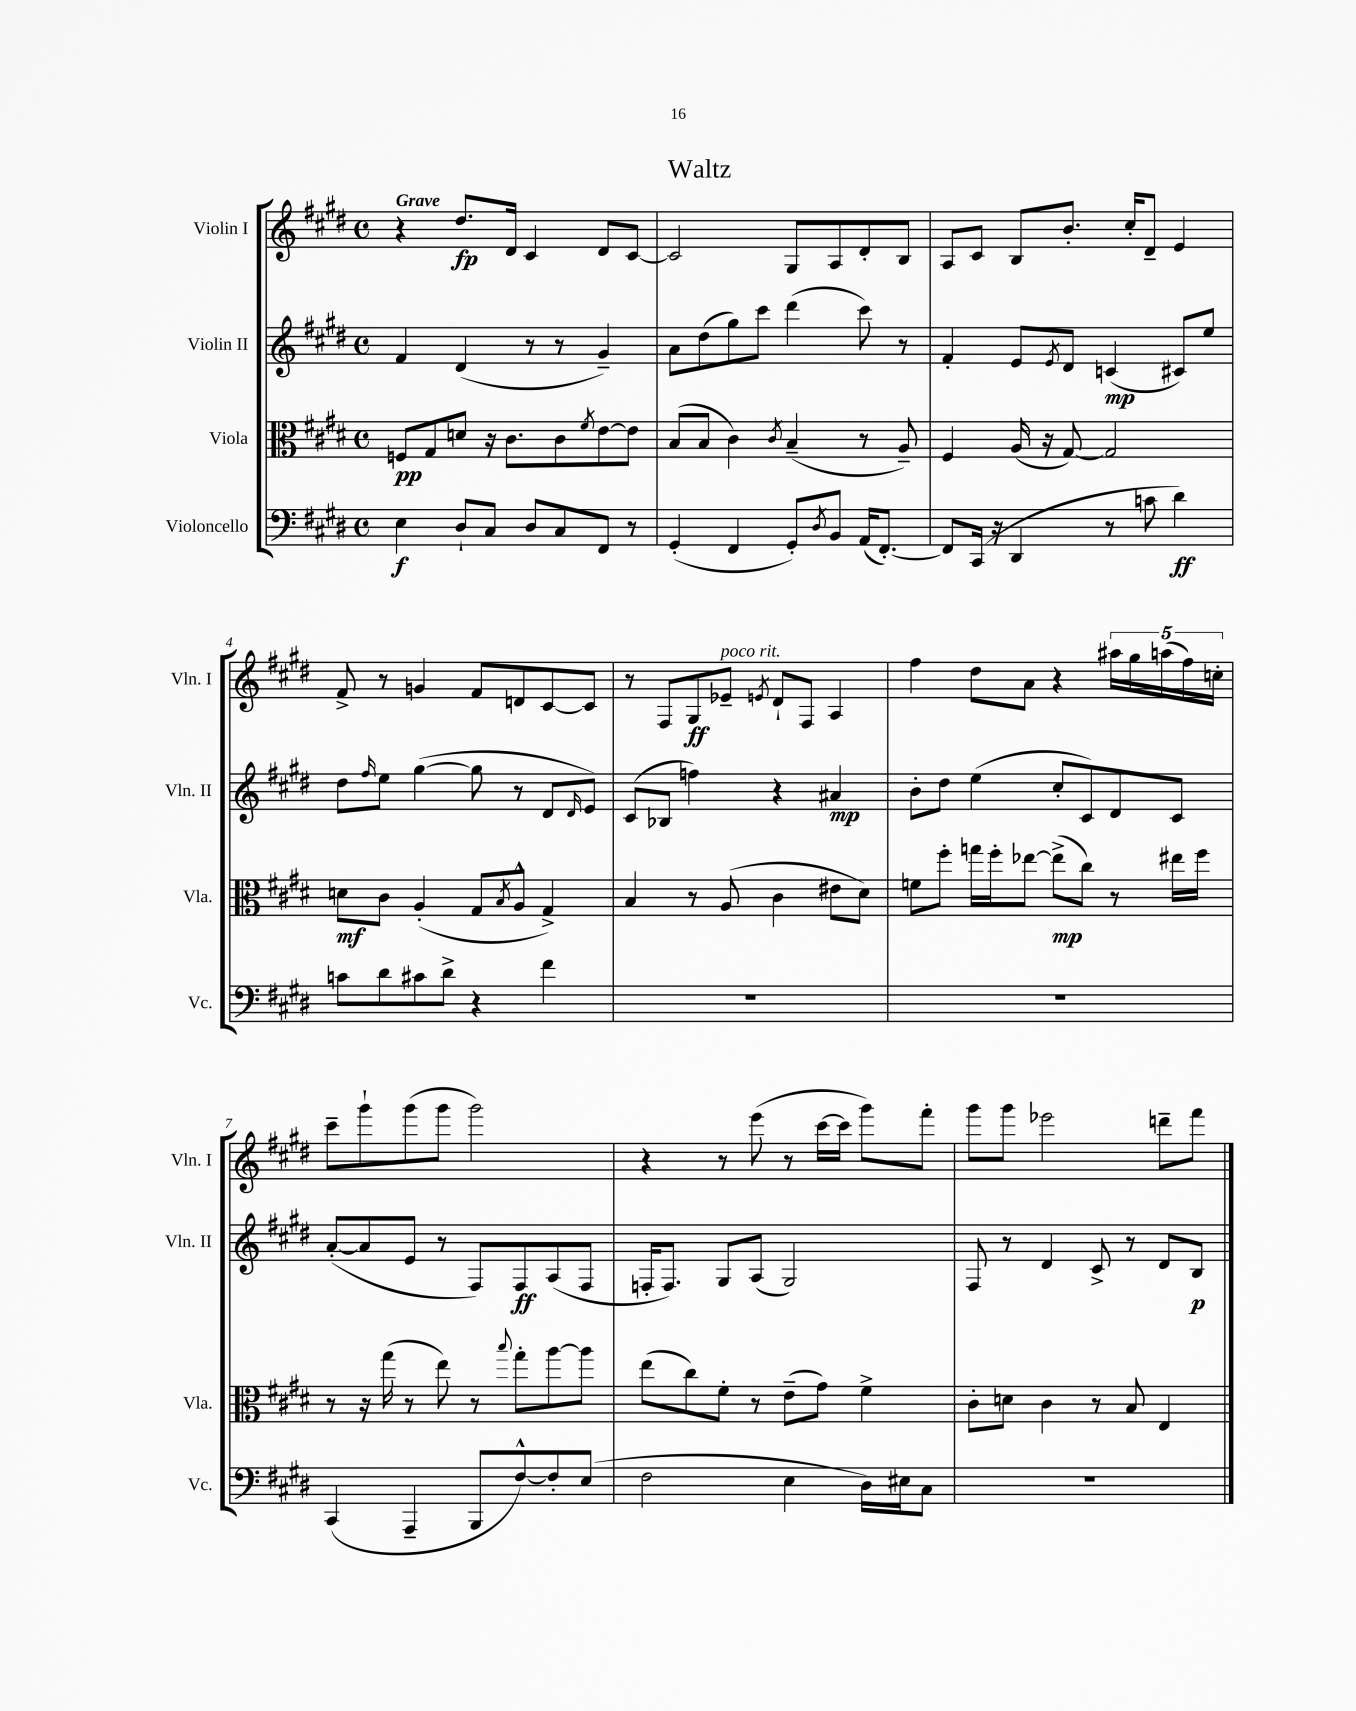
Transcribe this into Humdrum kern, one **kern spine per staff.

**kern	**kern	**kern	**kern
*staff4	*staff3	*staff2	*staff1
*clefF4	*clefC3	*clefG2	*clefG2
*k[f#c#g#d#]	*k[f#c#g#d#]	*k[f#c#g#d#]	*k[f#c#g#d#]
*M4/4	*M4/4	*M4/4	*M4/4
*met(c)	*met(c)	*met(c)	*met(c)
4E\	8F/L	4f#/	4r
.	8G#/	.	.
8D#`/L	8d/J	(4d#/	8.dd#/L
8C#/J	16r	.	.
.	8.c#\L	.	16d#/Jk
8D#/L	.	8r	4c#/
8C#/	8c#\	8r	.
.	8qf#/	.	.
8FF#/J	[8e\	4g#~/)	8d#/L
8r	8e\]J	.	[8c#/J
=	=	=	=
(4GG#'/	(8B/L	8a\L	2c#/]
.	8B/J	(8dd#\	.
4FF#/	4c#\)	8gg#\)	.
.	.	8ccc#\J	.
.	8qc#/	.	.
8GG#'/L)	(4B~/	(4ddd#\	8G#/L
8qD#/	.	.	.
8BB/J	.	.	8A/
(16AA/LK	8r	8ccc#\)	8d#'/
[8.FF#'/J)	.	.	.
.	8A~/)	8r	8B/J
=	=	=	=
8FF#/]L	4F#/	4f#'/	8A/L
(16CC#/Jk	.	.	8c#/J
16r	.	.	.
4DD#/	(16A/	8e/L	8B/L
.	16r	.	.
.	.	8qe/	.
.	[8G#/)	8d#/J	8.b'/J
8r	2G#/]	(4c/	.
.	.	.	16cc#'/LK
8c\	.	.	8d#~/J
4d#\)	.	8c#/L)	4e/
.	.	8ee/J	.
=	=	=	=
8c\L	8d\L	8dd#\L	8f#^/
.	.	16qqff#/	.
8d#\	8c#\J	8ee\J	8r
8c#\	(4A'/	([4gg#\	4g/
8d#^\J	.	.	.
4r	8G#/L	8gg#\]	8f#/L
.	8qB/	.	.
.	8A^^/J	8r	8d/
4f#\	4G#^/)	8d#/L	[8c#/
.	.	16qqd#/	.
.	.	8e/J)	8c#/]J
=	=	=	=
1r	4B/	(8c#/L	8r
.	.	8B-/J	8F#/L
.	8r	4ff\)	8G#/
.	(8A/	.	8e-~/J
.	.	.	8qe/
.	4c#\	4r	8d#`/L
.	.	.	8F#/J
.	8e#\L	4a#/	4A/
.	8d#\J)	.	.
=	=	=	=
1r	8f\L	8b'\L	4ff#\
.	8ff#'\J	8dd#\J	.
.	16gg\LL	(4ee\	8dd#\L
.	16ff#'\J	.	.
.	[8ee-\J	.	8a\J
.	(8ee-^\]L	8cc#'/L	4r
.	8cc#\J)	8c#/)	.
.	8r	8d#/	20aa#\LL
.	.	.	20gg#\
.	.	.	(20aa\
.	16ee#\LL	8c#/J	.
.	.	.	20ff#\)
.	16ff#\JJ	.	.
.	.	.	20cc'\JJ
=	=	=	=
(4CC#/	8r	([8a'/L	8ccc#~\L
.	16r	8a/]	8ggg#`\
.	(16gg#\	.	.
4AAA~/	8r	8e/J	(8ggg#\
.	8ee\)	8r	8ggg#\J
8BBB/L	8r	8F#/L)	2ggg#\)
.	8qqbb/	.	.
[8F#^^/)	8gg#'\L	8F#/	.
8F#'/]	[8aa\	(8A/	.
(8E/J	8aa\]J	8F#/J	.
=	=	=	=
2F#\	(8ee\L	16F'/LK	4r
.	.	8.F/J)	.
.	8cc#\)	.	.
.	8f#'\J	8G#/L	8r
.	8r	(8A/J	(8eee\
4E\	(8e~\L	2G#/)	8r
.	8g#\J)	.	[16ccc#\LL
.	.	.	16ccc#\]JJ
16D#\LL)	4f#^\	.	8ggg#\L)
16E#\J	.	.	.
8C#\J	.	.	8fff#'\J
=	=	=	=
1r	8c#'\L	8F#/	8ggg#\L
.	8d\J	8r	8ggg#\J
.	4c#\	4d#/	2eee-\
.	8r	8c#^/	.
.	8B/	8r	.
.	4E/	8d#/L	8ddd~\L
.	.	8B/J	8fff#\J
==	==	==	==
*-	*-	*-	*-
